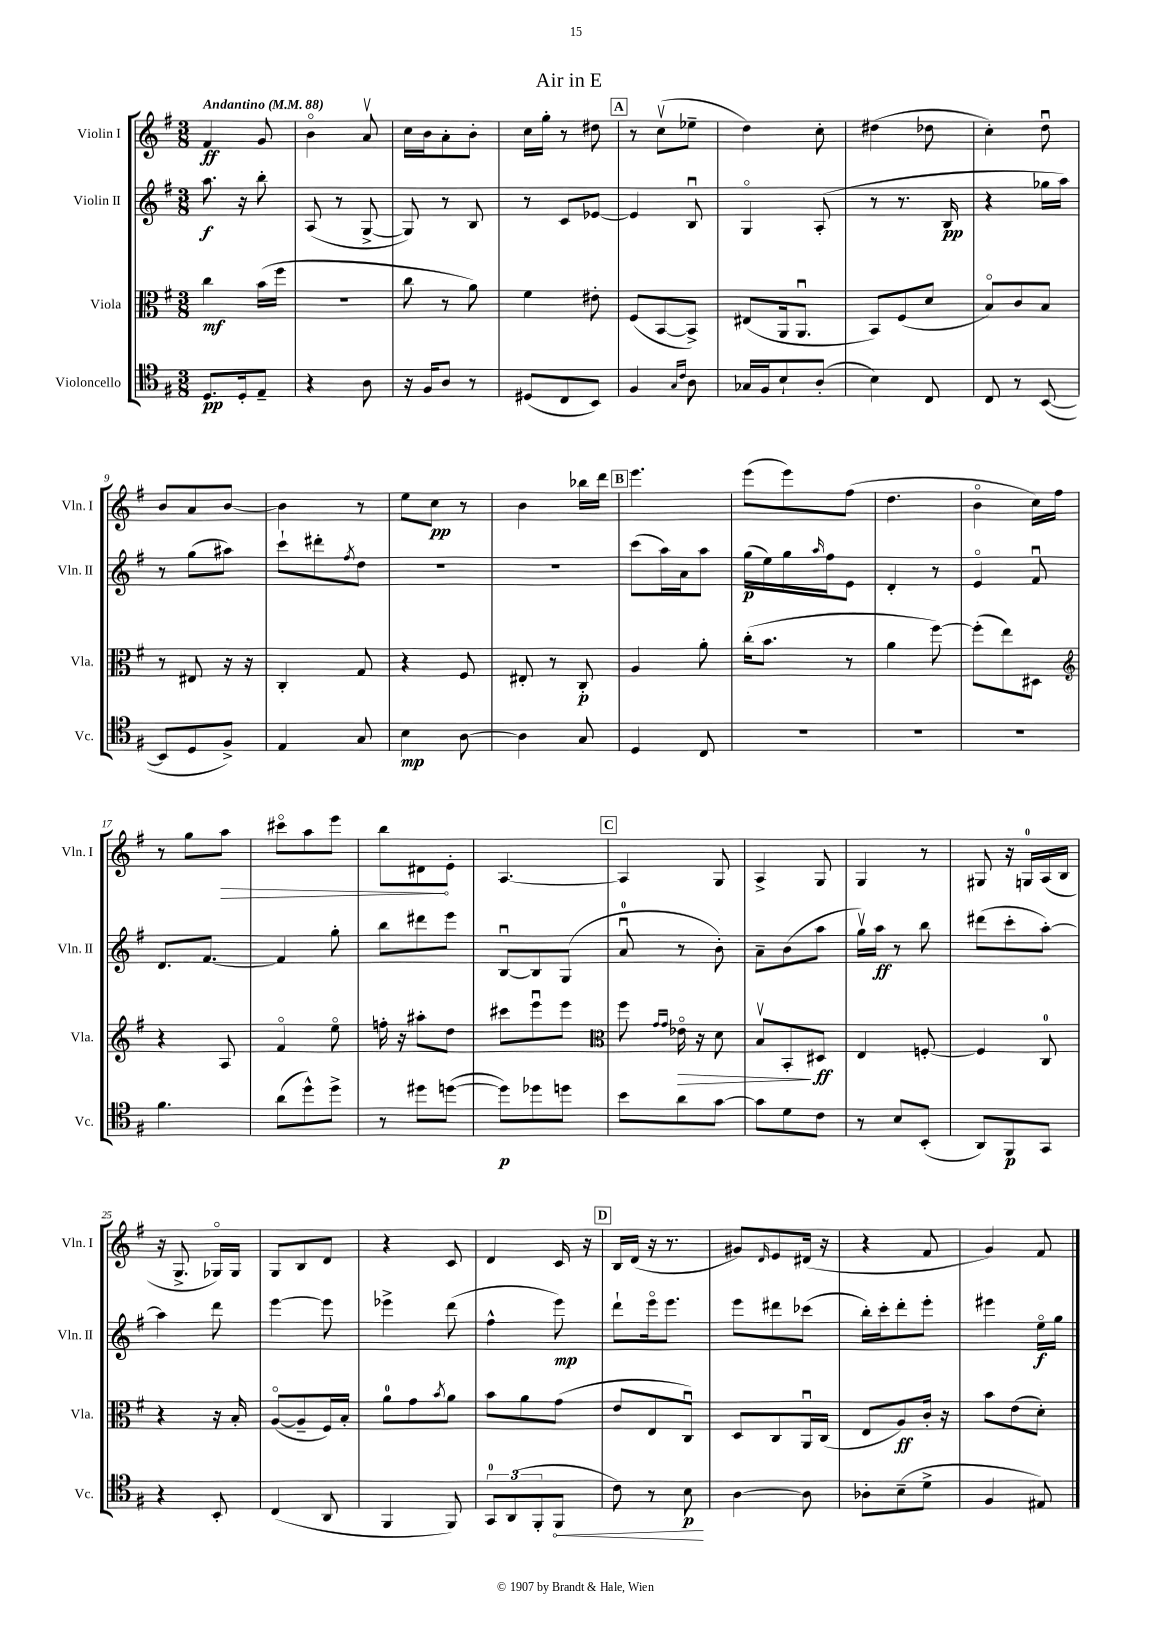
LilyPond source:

\header { title = "Air in E" }
<<
\new StaffGroup <<
\new Staff = "s0" \with { instrumentName = "Violin I" shortInstrumentName = "Vln. I" } {
    \clef treble \key g \major \numericTimeSignature \time 3/8 \tempo "Andantino" 4 = 88
    fis'4\ff g'8 |
    b'4\flageolet a'8\upbow |
    c''16 b'16 a'8-. b'8-. |
    c''16 g''16-. r8 dis''8 |
    \mark \markup { \box "A" } r8 c''8\upbow( ees''8-- |
    d''4) c''8-. |
    dis''4( des''8 |
    c''4-.) d''8\downbow |
    b'8 a'8 b'8~ |
    b'4 r8 |
    e''8 c''8\pp r8 |
    b'4 bes''16 d'''16 |
    \mark \markup { \box "B" } e'''4. |
    e'''8( e'''8) fis''8( |
    d''4. |
    b'4\flageolet c''16) fis''16 |
    r8 g''8 \once \override Hairpin.circled-tip = ##t a''8\> |
    cis'''8\flageolet a''8 e'''8 |
    b''8 dis'8\! e'8-. |
    a4.~ |
    \mark \markup { \box "C" } a4 g8 |
    a4-> g8 |
    g4 r8 |
    gis8 r16 g16-0 a16( b16 |
    r16 g8.-> ges16\flageolet) ges16 |
    g8 b8 d'8 |
    r4 c'8 |
    d'4 c'16 r16 |
    \mark \markup { \box "D" } b16 d'16( r16 r8. |
    gis'8) \grace { d'16 } e'8 dis'16( r16 |
    r4 fis'8 |
    g'4) fis'8 \bar "|." |
}
\new Staff = "s1" \with { instrumentName = "Violin II" shortInstrumentName = "Vln. II" } {
    \clef treble \key g \major \numericTimeSignature \time 3/8
    a''8.\f r16 b''8-. |
    a8( r8 g8~-> |
    g8) r8 b8 |
    r8 c'8 ees'8~ |
    \mark \markup { \box "A" } ees'4 b8\downbow |
    g4\flageolet a8-.( |
    r8 r8. b16\pp |
    r4 ges''16 a''16) |
    r8 g''8( ais''8) |
    c'''8-! dis'''8-. \acciaccatura { fis''8 } d''8 |
    R4. |
    R4. |
    \mark \markup { \box "B" } c'''8( a''16) a'16 a''8 |
    g''16\p( e''16) g''16 \grace { a''16 } fis''16 e'8 |
    d'4-. r8 |
    e'4\flageolet fis'8\downbow |
    d'8. fis'8.~ |
    fis'4 g''8-. |
    b''8 dis'''8 e'''8 |
    b8~\downbow b8 g8( |
    \mark \markup { \box "C" } a'8-0\downbow r8 b'8-.) |
    a'8-- b'8( a''8 |
    g''16\upbow) a''16\ff r8 b''8 |
    dis'''8( c'''8-. a''8~-.) |
    a''4 d'''8 |
    e'''4~ e'''8 |
    ees'''4-> d'''8( |
    fis''4-^ e'''8\mp) |
    \mark \markup { \box "D" } d'''8-! e'''16\flageolet e'''8. |
    e'''8 dis'''8 ces'''8( |
    b''16-.) c'''16-. d'''8-. e'''8-. |
    eis'''4 e''16\flageolet\f g''16 \bar "|." |
}
\new Staff = "s2" \with { instrumentName = "Viola" shortInstrumentName = "Vla." } {
    \clef alto \key g \major \numericTimeSignature \time 3/8
    c''4\mf b'16( fis''16 |
    R4. |
    c''8 r8 a'8) |
    fis'4 eis'8-. |
    \mark \markup { \box "A" } fis8( b,8~ b,8->) |
    eis8( a,16 a,8.\downbow |
    b,8) fis8( d'8 |
    b8\flageolet) c'8 b8 |
    r8 eis8 r16 r16 |
    c4-. g8 |
    r4 fis8 |
    eis8-. r8 c8-.\p |
    \mark \markup { \box "B" } a4 a'8-. |
    c''16-.( b'8. r8 |
    a'4 fis''8~) |
    fis''8-.( e''8) dis8 |
    \clef treble r4 a8 |
    fis'4\flageolet e''8\flageolet |
    f''16-. r16 ais''8-. d''8 |
    cis'''8 e'''8\downbow e'''8 |
    \mark \markup { \box "C" } \clef alto fis''8 \grace { g'16 g'16 } ees'16\flageolet\> r16 d'8 |
    b8\upbow b,8-.\! dis8\ff |
    e4 f8~-. |
    f4 c8-0 |
    r4 r16 b16-. |
    a8~\flageolet( a8-- fis16) b16-. |
    a'8-0 g'8 \acciaccatura { b'8 } a'8 |
    b'8 a'8 g'8( |
    \mark \markup { \box "D" } e'8 e8 c8\downbow) |
    d8 c8 a,16\downbow c16( |
    e8 a8\ff) c'16-. r16 |
    b'8 e'8( d'8-.) \bar "|." |
}
\new Staff = "s3" \with { instrumentName = "Violoncello" shortInstrumentName = "Vc." } {
    \clef tenor \key g \major \numericTimeSignature \time 3/8
    d8.\pp d16-. e8-- |
    r4 a8 |
    r16 fis16 a8 r8 |
    dis8( c8 b,8) |
    \mark \markup { \box "A" } fis4 \grace { g16 c'16 } a8 |
    ges16 fis16 b8-! a8-.( |
    b4) c8 |
    c8 r8 b,8~( |
    b,8 d8 fis8->) |
    e4 g8 |
    b4\mp a8~ |
    a4 g8 |
    \mark \markup { \box "B" } d4 c8 |
    R4. |
    R4. |
    R4. |
    fis'4. |
    a'8( d''8-^) d''8-> |
    r8 dis''8 d''8~( |
    d''8\p) des''8 d''8 |
    \mark \markup { \box "C" } b'8 a'8 g'8~ |
    g'8 d'8 c'8 |
    r8 b8 b,8-.( |
    a,8) fis,8\p g,8 |
    r4 b,8-. |
    c4( a,8 |
    fis,4 fis,8) |
    \tuplet 3/2 { g,8-0 a,8( fis,8-. } \once \override Hairpin.circled-tip = ##t fis,8\< |
    \mark \markup { \box "D" } c'8) r8 b8\p\! |
    a4~ a8 |
    aes8-. b8--( d'8-> |
    fis4 eis8) \bar "|." |
}
>>
>>
